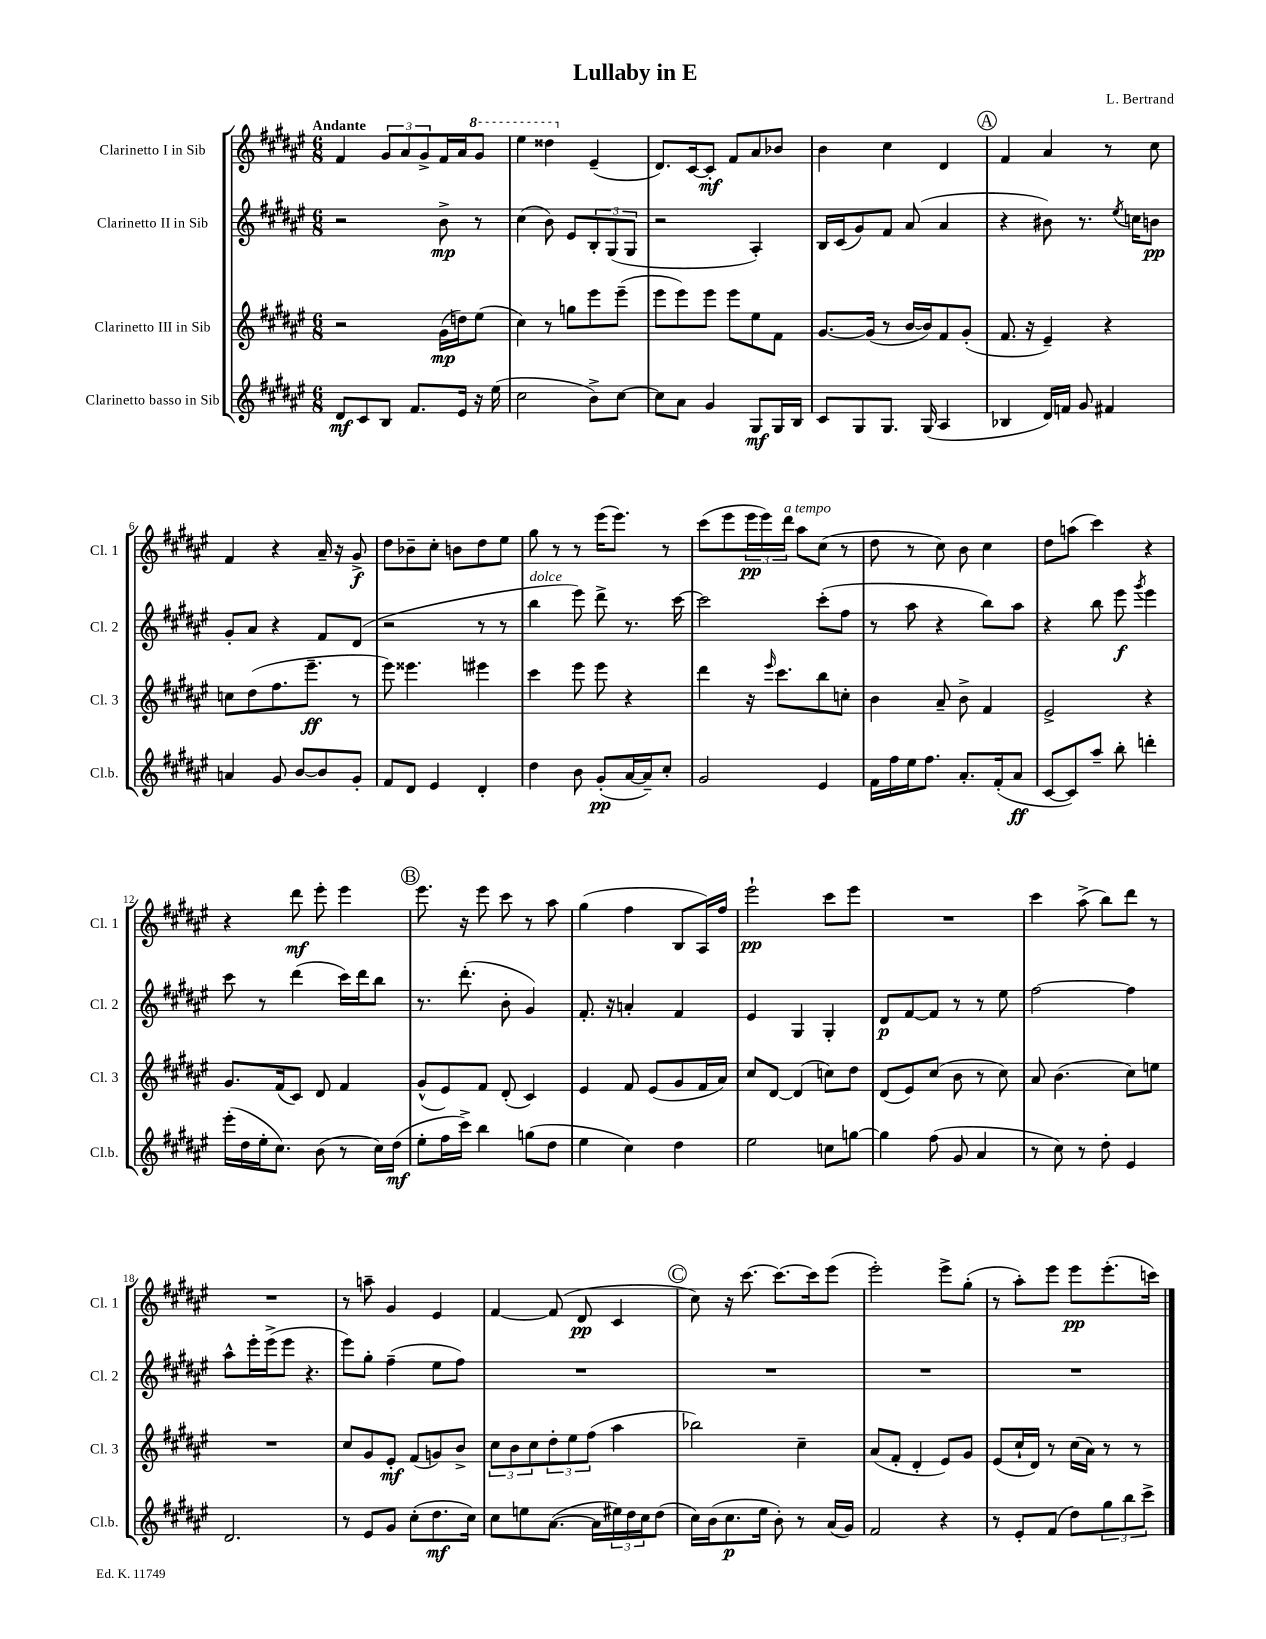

**kern	**kern	**kern	**kern
*staff4	*staff3	*staff2	*staff1
*clefG2	*clefG2	*clefG2	*clefG2
*k[f#c#g#d#a#e#]	*k[f#c#g#d#a#e#]	*k[f#c#g#d#a#e#]	*k[f#c#g#d#a#e#]
*M6/8	*M6/8	*M6/8	*M6/8
8d#	2r	2r	4f#
8c#	.	.	.
8B	.	.	12g#
.	.	.	12a#
8.f#	.	.	.
.	.	.	12g#^
.	(16g#	8b^	16f#
16e#	16dd)	.	16a#
16r	(8ee#	8r	8gg#
(16ee#	.	.	.
=	=	=	=
2cc#	4cc#)	(4cc#	4eee#
.	8r	8b)	4ddd##
.	8gg	8e#	.
8b^)	8eee#	12B'	(4e#~
.	.	(12G#	.
[8cc#	(8eee#~	.	.
.	.	12G#	.
=	=	=	=
8cc#]	8eee#	2r	8.d#)
8a#	8eee#)	.	.
.	.	.	[16c#
4g#	8eee#	.	8c#']
.	8eee#	.	8f#
8G#	8ee#	4A#')	8a#
16G#	8f#	.	8b-
16B	.	.	.
=	=	=	=
8c#	[8.g#	16B	4b
.	.	(16c#	.
8G#	.	8g#)	.
.	(16g#]	.	.
8.G#	8r	8f#	4cc#
.	[16b	(8a#	.
(16G#	16b])	.	.
4A#	8f#	4a#	4d#
.	(8g#'	.	.
=	=	=	=
4B-	8.f#	4r	4f#
.	16r	.	.
16d#)	4e#~)	8b#)	4a#
16f	.	.	.
8g#	.	8.r	.
4f#	4r	.	8r
.	.	8qee#	.
.	.	16cc	.
.	.	8b	8cc#
=	=	=	=
4a	8cc	8g#'	4f#
.	(8dd#	8a#	.
8g#	8.ff#	4r	4r
[8b	.	.	.
.	8.eee#~	.	.
8b]	.	8f#	16a#~
.	.	.	16r
8g#'	8r	(8d#	8g#^
=	=	=	=
8f#	8eee#)	2r	8dd#
8d#	4.eee##	.	8b-~
4e#	.	.	8cc#'
.	.	.	8b
4d#'	4eee#	8r	8dd#
.	.	8r	8ee#
=	=	=	=
4dd#	4ccc#	4bb	8gg#
.	.	.	8r
8b	8eee#	8eee#)	8r
(8g#'	8eee#	8ddd#^	(16eee#
.	.	.	8.eee#)
[16a#	4r	8.r	.
16a#~])	.	.	.
8cc#'	.	.	8r
.	.	[16ccc#	.
=	=	=	=
2g#	4ddd#	2ccc#]	(8ccc#
.	.	.	8eee#
.	16r	.	24eee#
.	.	.	24eee#)
.	16qqeee#	.	.
.	8.ccc#	.	.
.	.	.	24ddd#
.	.	.	8aa#
4e#	8bb	(8ccc#'	(8cc#
.	8cc'	8ff#	8r
=	=	=	=
16f#	4b	8r	8dd#
16ff#	.	.	.
16ee#	.	8aa#	8r
8.ff#	.	.	.
.	8a#~	4r	8cc#)
8.a#'	8b^	.	8b
.	4f#	8bb)	4cc#
(16f#'	.	.	.
8a#	.	8aa#	.
=	=	=	=
[8c#	2e#^	4r	8dd#
8c#])	.	.	(8aa
8aa#~	.	8bb	4ccc#)
8bb'	.	8eee#	.
.	.	8qggg#	.
4ddd'	4r	4eee#	4r
=	=	=	=
(16eee#'	8.g#	8ccc#	4r
16dd#	.	.	.
16ee#'	.	8r	.
8.cc#)	(16f#	.	.
.	8c#)	(4ddd#	8ddd#
(8b	8d#	.	8eee#'
8r	4f#	16ccc#)	4eee#
.	.	16ddd#	.
16cc#)	.	8bb	.
(16dd#	.	.	.
=	=	=	=
8ee#'	(8g#^^	8.r	8.eee#
16ff#	8e#)	.	.
16ccc#^)	.	(8.ddd#'	16r
4bb	8f#	.	8eee#
.	(8d#'	8b'	8ccc#
(8gg	4c#)	4g#)	8r
8dd#	.	.	8aa#
=	=	=	=
4ee#	4e#	8.f#'	(4gg#
.	.	16r	.
4cc#)	8f#	4a'	4ff#
.	(8e#	.	.
4dd#	8g#	4f#	8B
.	16f#	.	16A#)
.	16a#)	.	16ff#
=	=	=	=
2ee#	8cc#	4e#	2eee#`
.	[8d#	.	.
.	(4d#]	4G#	.
8cc	8cc)	4G#'	8ccc#
[8gg	8dd#	.	8eee#
=	=	=	=
4gg]	(8d#	8d#	2.r
.	8e#)	[8f#	.
(8ff#	(8cc#	8f#]	.
8g#	8b	8r	.
4a#	8r	8r	.
.	8cc#)	8ee#	.
=	=	=	=
8r	8a#	[2ff#	4ccc#
8cc#)	(4.b	.	.
8r	.	.	(8aa#^
8dd#'	.	.	8bb)
4e#	8cc#)	4ff#]	8ddd#
.	8ee	.	8r
=	=	=	=
2.d#	2.r	8aa#^^	2.r
.	.	16eee#'	.
.	.	(16eee#^	.
.	.	8eee#	.
.	.	4.r	.
=	=	=	=
8r	8cc#	8eee#)	8r
8e#	8g#	8gg#'	8aa~
8g#	8e#'	(4ff#~	4g#
(8cc#'	(8f#	.	.
8.dd#	8g)	8ee#	4e#
.	8b^	8ff#)	.
16cc#)	.	.	.
=	=	=	=
8cc#	12cc#	2.r	[4f#
.	12b	.	.
8ee	.	.	.
.	12cc#	.	.
([8.a#	12dd#'	.	(8f#]
.	12ee#	.	.
.	.	.	8d#
.	(12ff#	.	.
16a#]	.	.	.
24ee#)	4aa#	.	4c#
24dd#	.	.	.
24cc#	.	.	.
(8dd#	.	.	.
=	=	=	=
16cc#)	2bb-)	2.r	8cc#)
(16b	.	.	.
8.cc#	.	.	16r
.	.	.	[8.ccc#
16ee#	.	.	.
8b')	.	.	8.ccc#_
8r	4cc#~	.	.
.	.	.	16ccc#]
(16a#	.	.	(8eee#
16g#)	.	.	.
=	=	=	=
2f#	(8a#	2.r	2eee#')
.	8f#'	.	.
.	4d#'	.	.
4r	8e#)	.	8eee#^
.	8g#	.	(8gg#'
=	=	=	=
8r	(8e#	2.r	8r
8e#'	16cc#`	.	8aa#')
.	16d#)	.	.
(8f#	8r	.	8eee#
8dd#)	(16cc#	.	8eee#
.	16a#)	.	.
12gg#	8r	.	(8.eee#'
12bb	.	.	.
.	8r	.	.
12ccc#^	.	.	.
.	.	.	16ccc)
==	==	==	==
*-	*-	*-	*-
